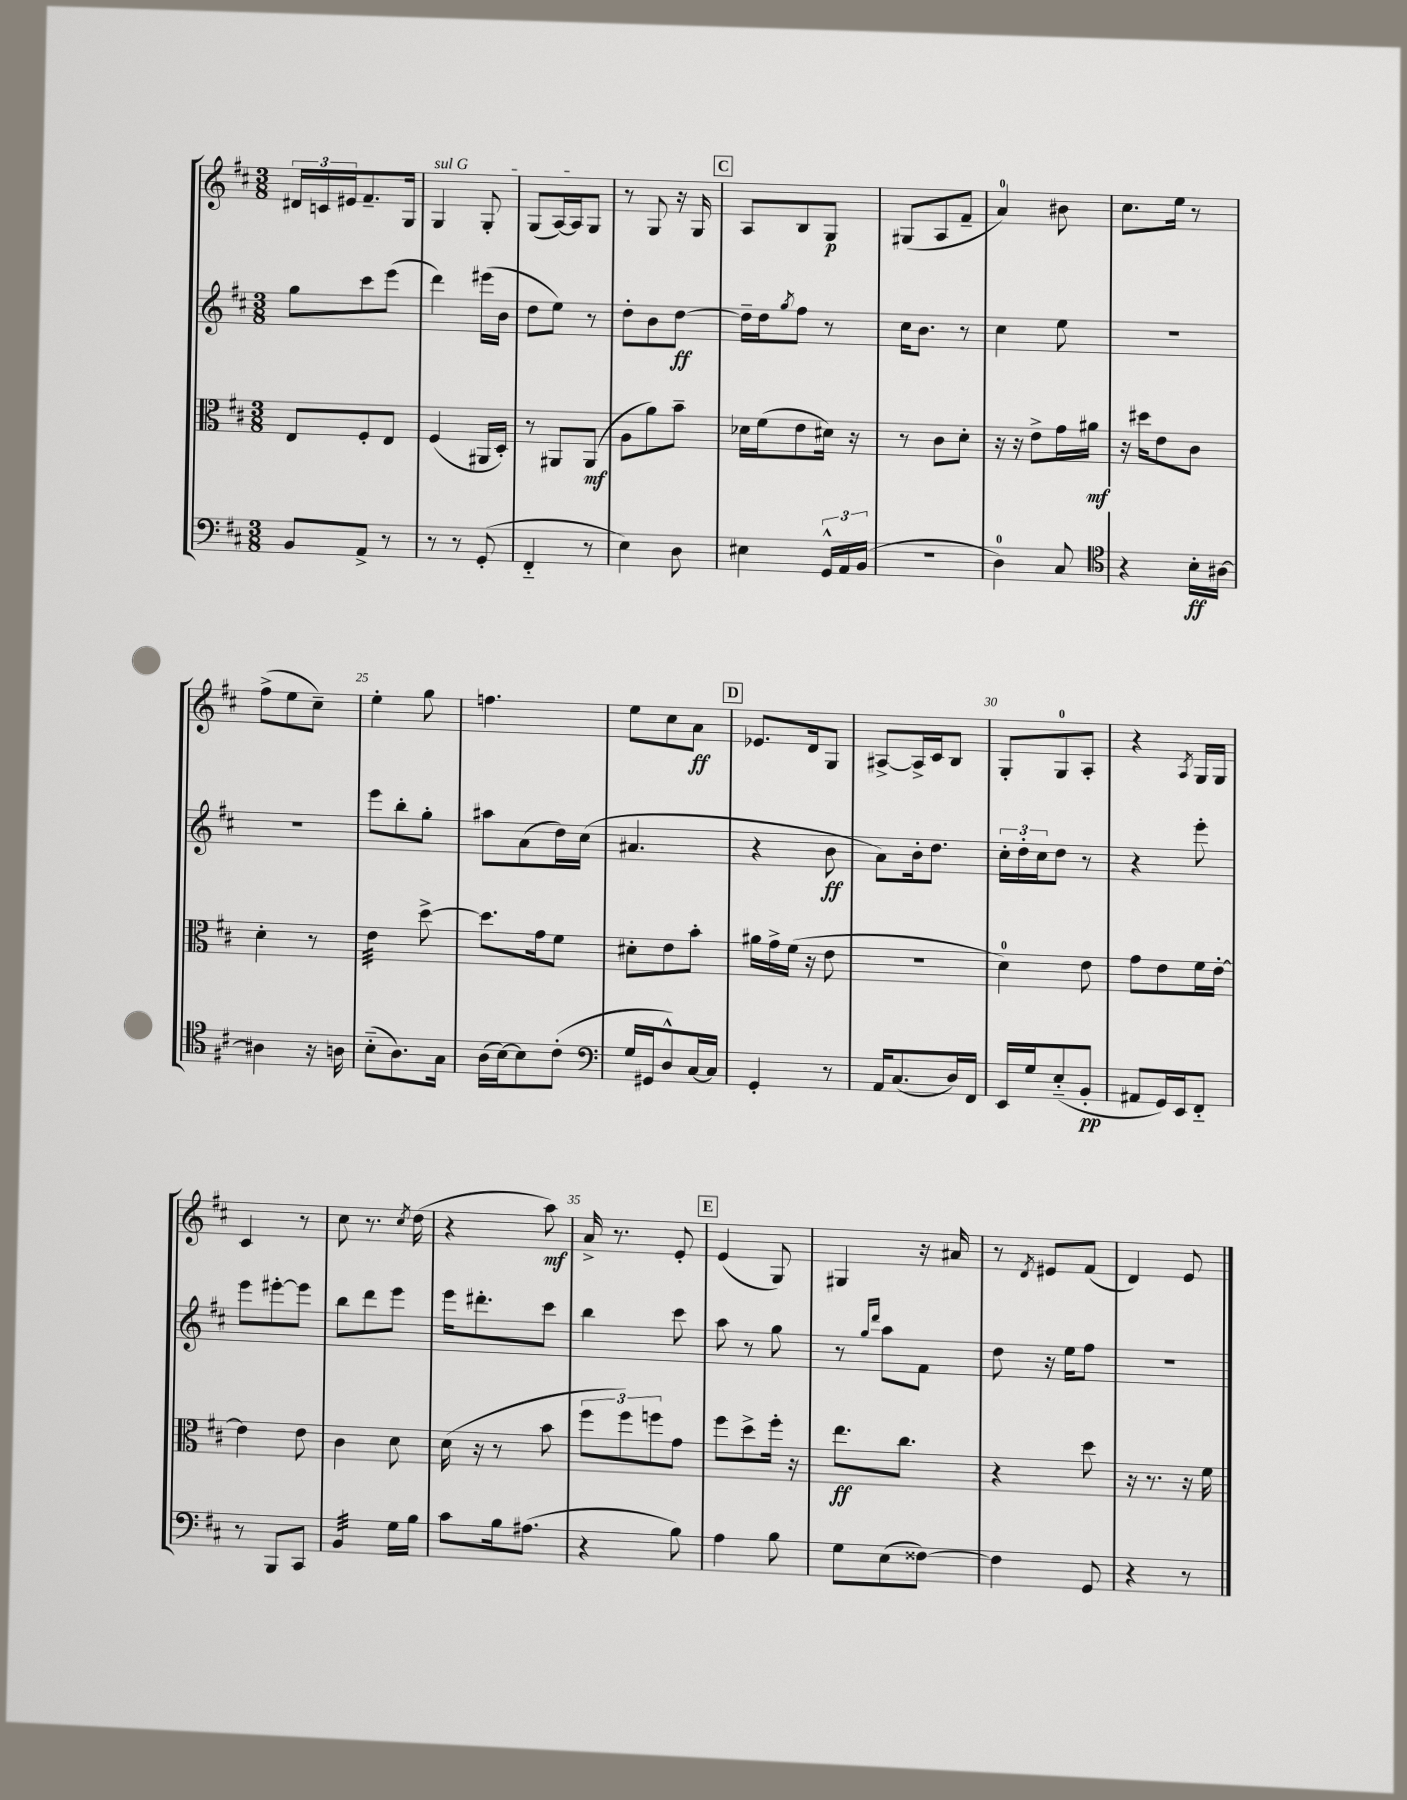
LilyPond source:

<<
\new StaffGroup <<
\new Staff = "s0" {
    \clef treble \key d \major \numericTimeSignature \time 3/8
    \tuplet 3/2 { dis'16 c'16 eis'16 } fis'8.-- g16 |
    \once \override TextSpanner.bound-details.left.text = \markup { \italic "sul G" } g4\startTextSpan g8-. |
    g8( a16~) a16 g8\stopTextSpan |
    r8 g8 r16 g16 |
    \mark \markup { \box "C" } a8 b8 g8\p |
    gis8( a8 fis'8-- |
    a'4-0) bis'8 |
    cis''8. e''16 r8 |
    fis''8->( e''8 cis''8--) |
    e''4-. g''8 |
    f''4. |
    e''8 cis''8 a'8\ff |
    \mark \markup { \box "D" } ees'8. d'16 g8 |
    ais8~-> ais16-> cis'16 b8 |
    g8-. g8-0 a8-. |
    r4 \acciaccatura { a8 } g16 g16 |
    cis'4 r8 |
    cis''8 r8. \acciaccatura { cis''8 } d''16( |
    r4 a''8\mf) |
    a'16-> r8. e'8-. |
    \mark \markup { \box "E" } e'4( g8) |
    gis4 r16 ais'16 |
    r8 \acciaccatura { d'8 } eis'8 fis'8( |
    d'4) e'8 \bar "|." |
}
\new Staff = "s1" {
    \clef treble \key d \major \numericTimeSignature \time 3/8
    g''8 cis'''8 e'''8( |
    d'''4) eis'''16( b'16 |
    d''8 e''8) r8 |
    d''8-. b'8 d''8~\ff |
    \mark \markup { \box "C" } d''16-- d''16 \acciaccatura { g''8 } fis''8 r8 |
    cis''16 b'8. r8 |
    cis''4 e''8 |
    R4. |
    R4. |
    e'''8 b''8-. g''8-. |
    ais''8 a'8( d''16) cis''16( |
    ais'4. |
    \mark \markup { \box "D" } r4 b'8\ff |
    a'8) b'16-. d''8. |
    \tuplet 3/2 { cis''16-. d''16-. cis''16 } d''8 r8 |
    r4 e'''8-. |
    e'''8 eis'''8~-. eis'''8 |
    b''8 d'''8 e'''8 |
    e'''16 dis'''8.-. cis'''8 |
    b''4 cis'''8 |
    \mark \markup { \box "E" } a''8 r8 g''8 |
    r8 \grace { g''16 d'''16 } a''8 fis'8 |
    d''8 r16 e''16 fis''8 |
    R4. \bar "|." |
}
\new Staff = "s2" {
    \clef alto \key d \major \numericTimeSignature \time 3/8
    e8 fis8-. e8 |
    fis4( ais,16 d16-.) |
    r8 ais,8 ais,8\mf( |
    a8 a'8) b'8-- |
    \mark \markup { \box "C" } des'16 fis'16( e'8 dis'16) r16 |
    r8 cis'8 d'8-. |
    r16 r16 e'8-> g'16 ais'16\mf |
    r16 dis''16 e'8 cis'8 |
    d'4-. r8 |
    e'4:32 d''8~-> |
    d''8. g'16 fis'8 |
    dis'8-. e'8 b'8-. |
    \mark \markup { \box "D" } ais'16 g'16-> fis'16( r16 e'8 |
    R4. |
    d'4-0) e'8 |
    g'8 e'8 fis'16 e'16~-. |
    e'4 e'8 |
    cis'4 d'8 |
    d'16( r16 r8 b'8 |
    \tuplet 3/2 { fis''8 fis''8) f''8 } g'8 |
    \mark \markup { \box "E" } fis''8 d''8-> fis''16-. r16 |
    e''8.\ff cis''8. |
    r4 d''8 |
    r16 r8. r16 fis'16 \bar "|." |
}
\new Staff = "s3" {
    \clef bass \key d \major \numericTimeSignature \time 3/8
    b,8 a,8-> r8 |
    r8 r8 g,8-.( |
    fis,4-_ r8 |
    e4) d8 |
    \mark \markup { \box "C" } eis4 \tuplet 3/2 { g,16-^ a,16 b,16( } |
    R4. |
    d4-0) cis8 |
    \clef tenor r4 b16-.\ff ais16~ |
    ais4 r16 a16 |
    b8-_( a8.) g16 |
    a16( b16~) b8 cis'8-.( |
    \clef bass g16 gis,16 d8-^) cis16~ cis16 |
    \mark \markup { \box "D" } g,4-. r8 |
    a,16 cis8.( d16) fis,16 |
    e,16 g16 e8-_( b,8-.\pp |
    ais,8 g,16) e,16 fis,8-_ |
    r8 b,,8 cis,8 |
    b,4:32 g16 b16 |
    cis'8 b16 ais8.( |
    r4 b8) |
    \mark \markup { \box "E" } a4 b8 |
    g8 e8( fisis8~) |
    fisis4 g,8 |
    r4 r8 \bar "|." |
}
>>
>>
\layout { \context { \Score currentBarNumber = #16 \override BarNumber.break-visibility = ##(#f #t #t) barNumberVisibility = #(every-nth-bar-number-visible 5) } }
